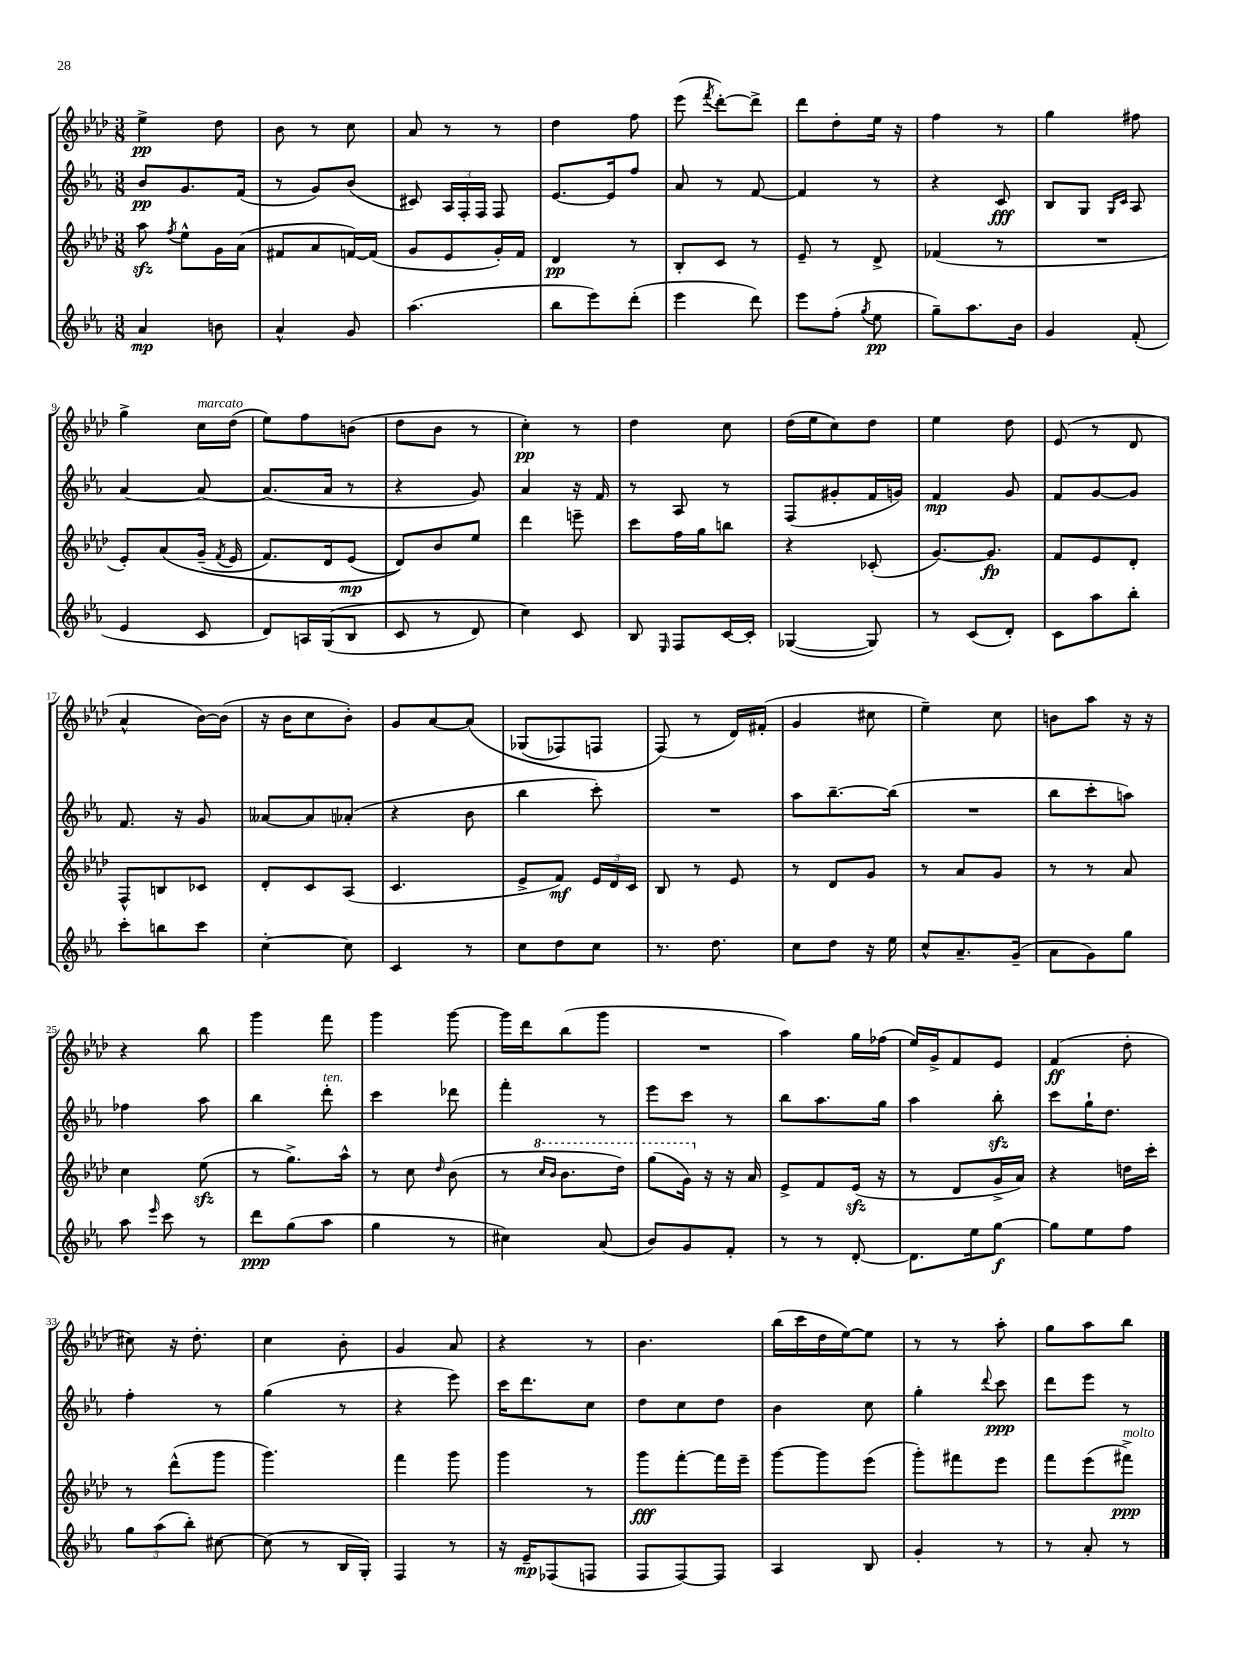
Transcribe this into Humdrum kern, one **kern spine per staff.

**kern	**kern	**kern	**kern
*staff4	*staff3	*staff2	*staff1
*clefG2	*clefG2	*clefG2	*clefG2
*k[b-e-a-]	*k[b-e-a-d-]	*k[b-e-a-]	*k[b-e-a-d-]
*M3/8	*M3/8	*M3/8	*M3/8
4a-	8aa-	8b-	4ee-^
.	8qff	.	.
.	8ee-^^	8.g	.
8b	16g	.	8dd-
.	(16a-	(16f	.
=	=	=	=
4a-^^	8f#	8r	8b-
.	8a-	8g)	8r
8g	[16f)	(8b-	8cc
.	(16f]	.	.
=	=	=	=
(4.aa-	8g	8c#)	8a-
.	8e-	24A-	8r
.	.	24F'	.
.	.	24F	.
.	16g')	8F	8r
.	16f	.	.
=	=	=	=
8bb-	4d-	[8.e-	4dd-
8eee-)	.	.	.
.	.	16e-]	.
(8ddd'	8r	8ff	8ff
=	=	=	=
4eee-	8B-'	8a-	(8eee-
.	.	.	8qfff
.	8c	8r	[8ddd-')
8ddd)	8r	[8f	8ddd-^]
=	=	=	=
8eee-	8e-~	4f]	8ddd-
(8ff'	8r	.	8dd-'
8qgg	.	.	.
8ee-	8d-^	8r	16ee-
.	.	.	16r
=	=	=	=
8gg~)	(4f-	4r	4ff
8.aa-	.	.	.
.	8r	8c	8r
16b-	.	.	.
=	=	=	=
4g	4.r	8B-	4gg
.	.	8G	.
.	.	16qqG	.
.	.	16qqc	.
(8f'	.	8A-	8ff#
=	=	=	=
4e-	8e-')	[4a-	4gg^
.	&(8a-	.	.
8c	(16g~	8a-_	16cc
.	8qf	.	.
.	16e-	.	(16dd-
=	=	=	=
8d)	8.f)	(8.a-]	8ee-)
16A	.	.	8ff
&((16G	16d-	16a-	.
8B-	(8e-	8r	(8b
=	=	=	=
8c	8d-)&)	4r	8dd-
8r	8b-	.	8b-
8d)	8ee-	8g)	8r
=	=	=	=
4cc&)	4ddd-	4a-	4cc')
8c	8eee~	16r	8r
.	.	16f	.
=	=	=	=
8B-	8ccc	8r	4dd-
16qqE-	.	.	.
8F	16ff	8A-	.
.	16gg	.	.
[16c	8bb	8r	8cc
16c']	.	.	.
=	=	=	=
([4G-	4r	(8F	(16dd-
.	.	.	16ee-
.	.	8g#'	8cc)
8G-])	(8c-'	16f	8dd-
.	.	16g)	.
=	=	=	=
8r	[8.g)	4f	4ee-
(8c	.	.	.
.	8.g]	.	.
8d')	.	8g	8dd-
=	=	=	=
8c	8f	8f	(8e-
8aa-	8e-	[8g	8r
8bb-'	8d-'	8g]	8d-
=	=	=	=
8ccc'	8F^^	8.f	4a-^^
8bb	8B	.	.
.	.	16r	.
8ccc	8c-	8g	[16b-)
.	.	.	(16b-]
=	=	=	=
[4cc'	8d-'	[8a--	16r
.	.	.	16b-
.	8c	8a--]	8cc
8cc]	(8A-	(8a-'	8b-')
=	=	=	=
4c	4.c	4r	8g
.	.	.	[8a-
8r	.	8b-	&(8a-]
=	=	=	=
8cc	8e-^	4bb-	(8G-
8dd	8f)	.	8F-)
8cc	24e-	8ccc')	8F
.	24d-	.	.
.	24c	.	.
=	=	=	=
8.r	8B-	4.r	(8F&)
.	8r	.	8r
8.dd	.	.	.
.	8e-	.	16d-)
.	.	.	(16f#'
=	=	=	=
8cc	8r	8aa-	4g
8dd	8d-	[8.bb-~	.
16r	8g	.	8cc#
16ee-	.	(16bb-]	.
=	=	=	=
8cc^^	8r	4.r	4ee-~)
8.a-~	8a-	.	.
.	8g	.	8cc
(16g~	.	.	.
=	=	=	=
8a-	8r	8bb-	8b
8g)	8r	8ccc'	8aa-
8gg	8a-	8aa)	16r
.	.	.	16r
=	=	=	=
8aa-	4cc	4ff-	4r
16qqeee-	.	.	.
8ccc	.	.	.
8r	(8ee-	8aa-	8bb-
=	=	=	=
8ddd	8r	4bb-	4ggg
(8gg	8.gg^)	.	.
8aa-	.	8ddd'	8fff
.	16aa-^^	.	.
=	=	=	=
4gg	8r	4ccc	4ggg
.	8cc	.	.
.	16qqdd-	.	.
8r	(8b-	8ddd-	[8ggg
=	=	=	=
4cc#)	8r	4fff'	16ggg]
.	.	.	16ddd-
.	16qqccc	.	.
.	16qqbb-	.	.
.	8.bb-	.	(8bb-
(8a-	.	8r	8ggg
.	16ddd-)	.	.
=	=	=	=
8b-)	(8ggg	8eee-	4.r
8g	16gg)	8ccc	.
.	16r	.	.
8f'	16r	8r	.
.	16a-	.	.
=	=	=	=
8r	8e-^	8bb-	4aa-)
8r	8f	8.aa-	.
[8d'	(16e-	.	16gg
.	16r	16gg	(16ff-
=	=	=	=
8.d]	8r	4aa-	16ee-)
.	.	.	16g^
.	8d-	.	8f
16ee-	.	.	.
[8gg	16g^	8bb-'	8e-
.	16a-)	.	.
=	=	=	=
8gg]	4r	8ccc	(4f
8ee-	.	16gg`	.
.	.	8.dd	.
8ff	16dd	.	8dd-'
.	16ccc'	.	.
=	=	=	=
12gg	8r	4ff'	8cc#)
(12aa-	.	.	.
.	(8ddd-^^	.	16r
12bb-')	.	.	.
.	.	.	8.dd-'
[8cc#	8ggg	8r	.
=	=	=	=
(8cc#]	4.ggg)	(4gg	4cc
8r	.	.	.
16B-	.	8r	8b-'
16G')	.	.	.
=	=	=	=
4F	4fff	4r	4g
8r	8ggg	8eee-)	8a-
=	=	=	=
16r	4ggg	16ccc	4r
16e-~	.	8.ddd	.
(8F-	.	.	.
8F	8r	8cc	8r
=	=	=	=
8F	8ggg	8dd	4.b-
[8F)	[8fff'	8cc	.
8F]	16fff]	8dd	.
.	16eee-~	.	.
=	=	=	=
4A-	[8ggg	4b-	(16bb-
.	.	.	16ccc
.	8ggg]	.	16dd-
.	.	.	[16ee-)
8B-	(8eee-	8cc	8ee-]
=	=	=	=
4g'	8ggg')	4gg'	8r
.	8fff#	.	8r
.	.	8qqddd	.
8r	8eee-	8ccc	8aa-'
=	=	=	=
8r	8fff	8ddd	8gg
8a-'	(8eee-	8eee-	8aa-
8r	8fff#^)	8r	8bb-
==	==	==	==
*-	*-	*-	*-
